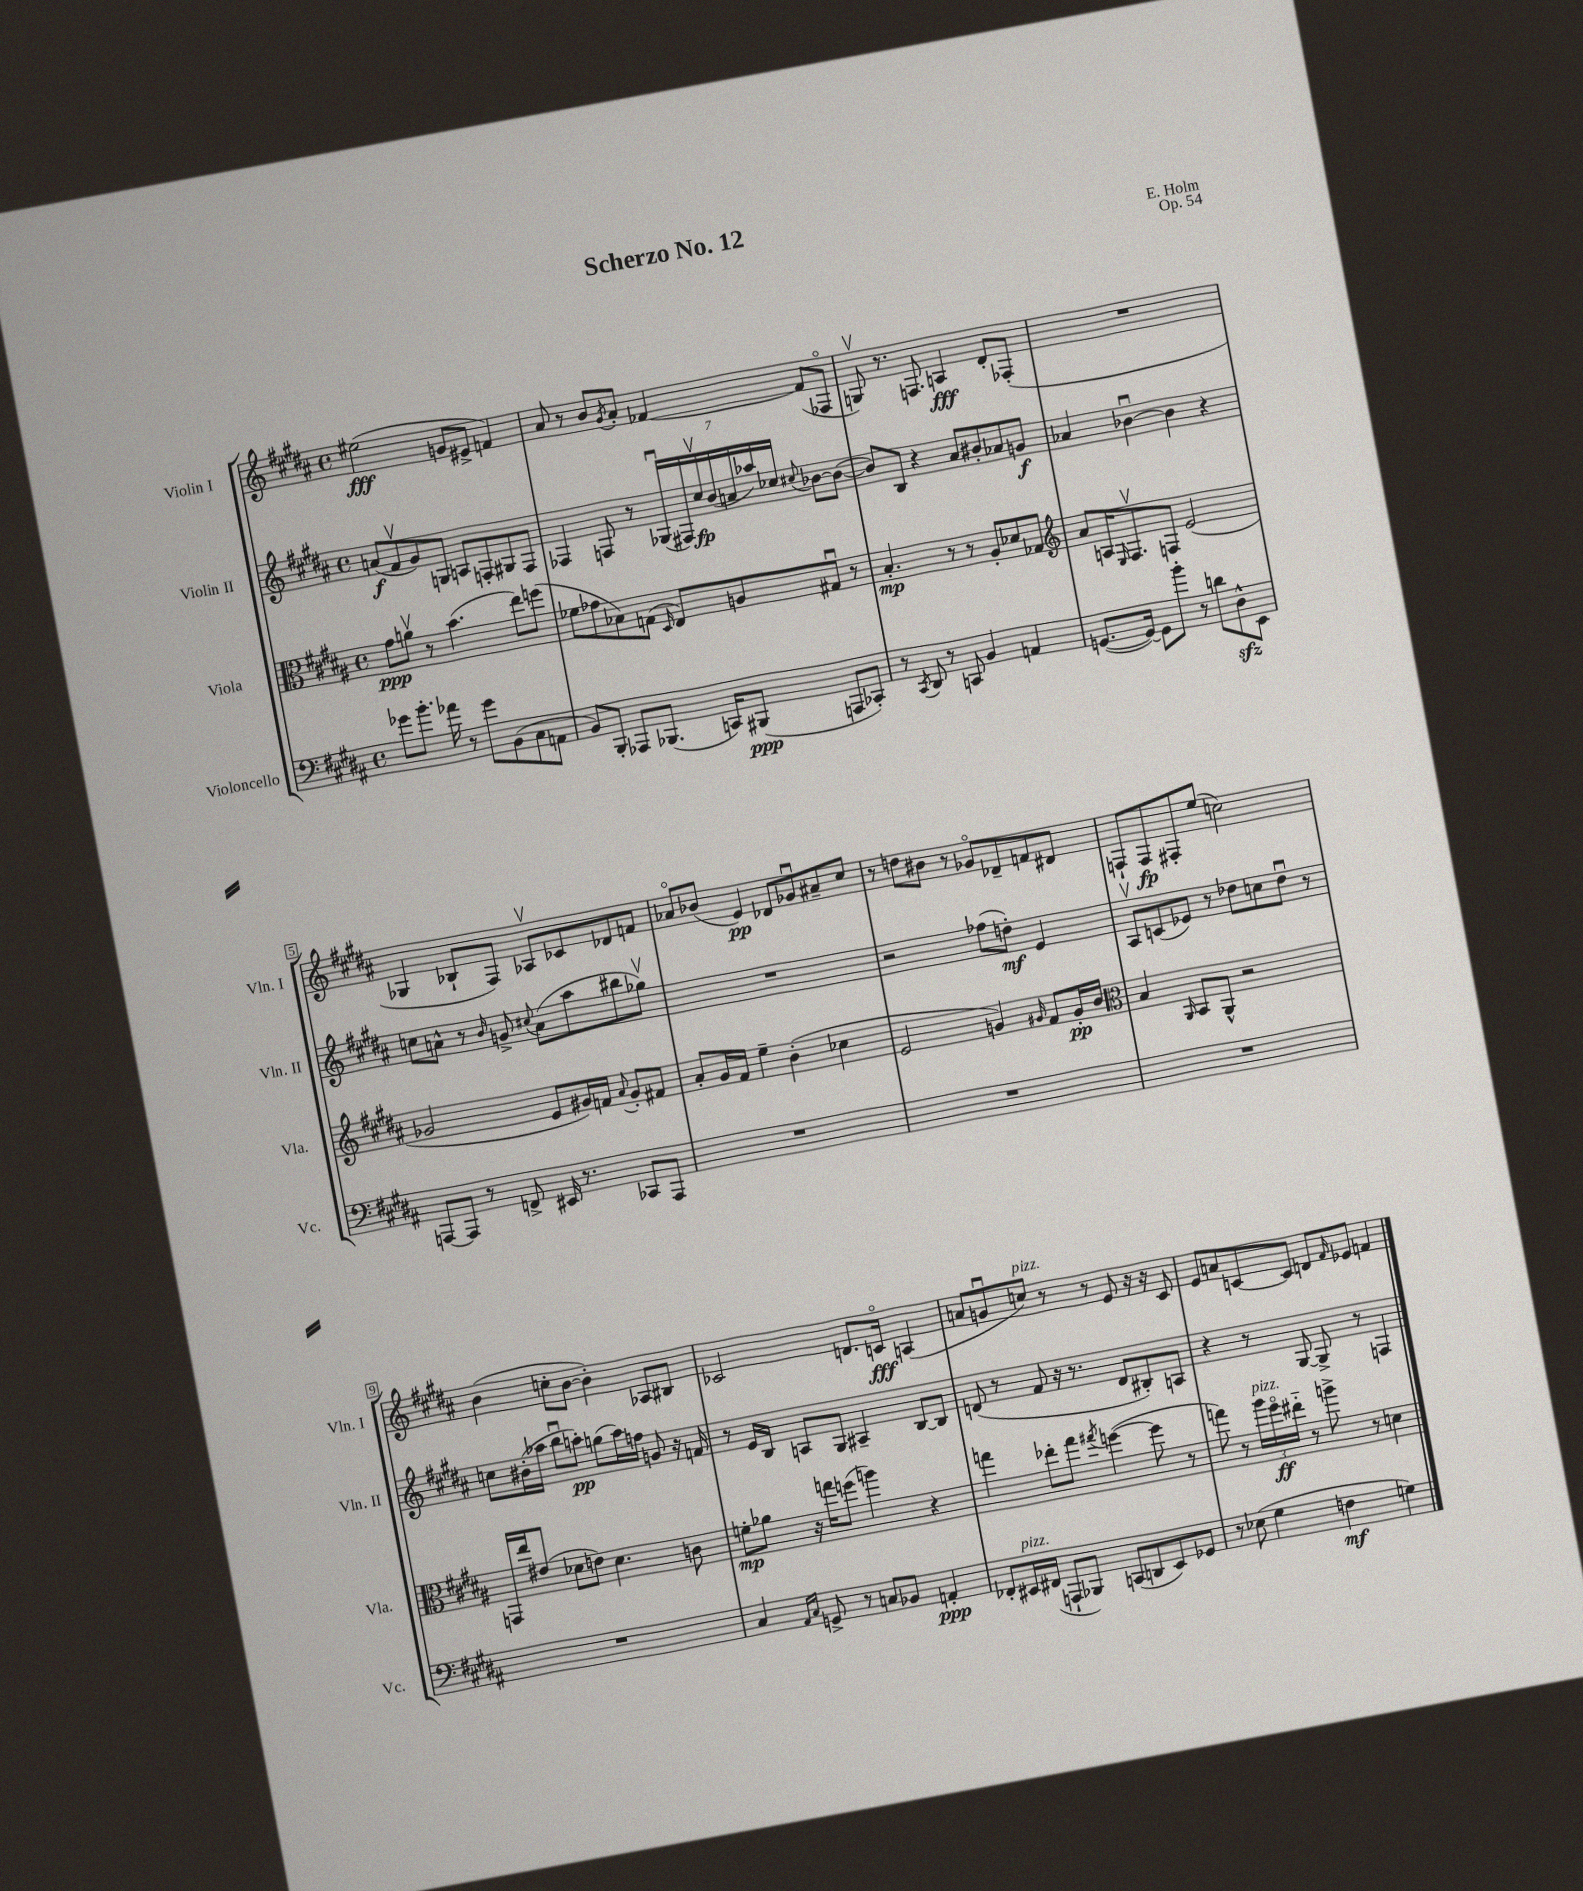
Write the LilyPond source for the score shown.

\header { title = "Scherzo No. 12" composer = "E. Holm" opus = "Op. 54" }
<<
\new StaffGroup <<
\new Staff = "s0" \with { instrumentName = "Violin I" shortInstrumentName = "Vln. I" } {
    \clef treble \key b \major \defaultTimeSignature \time 4/4
    eis''2\fff( g'8 eis'8-> f'4) |
    ais'8 r8 b'8 \acciaccatura { gis'8 } ais'8-. fes'4~ fes'8( fes8\flageolet |
    g8\upbow) r8. f8. a4\fff dis'8-. fes8-.( |
    R1 |
    ges4 bes8-! fis8) aes8\upbow ces'8 des'8 f'8 |
    aes'8\flageolet bes'8( e'4\pp) des'8 ges'8\downbow ais'8-- cis''8 |
    r8 d''8 bis'8 r8 ges'8\flageolet des'8-- f'8 dis'8 |
    f8-! f8\fp fis8-. e''8( c''2) |
    b'4( c''8-. b'8~ b'4-.) aes8 bis8 |
    ces'2 d'8. c'16\flageolet\fff a4( |
    a'8 g'8\downbow c''8^\markup { \italic "pizz." }) r8 r8 e'8 r16 r16 cis'8 |
    e'8 a'8 c'8~ c'8 d'8 \grace { fis'16 } ees'8 f'4 \bar "|." |
}
\new Staff = "s1" \with { instrumentName = "Violin II" shortInstrumentName = "Vln. II" } {
    \clef treble \key b \major \defaultTimeSignature \time 4/4
    a'8\f( fis'8\upbow gis'8) g8 a8 f8-. gis8 f8 |
    fes4 f8 r8 \tuplet 7/4 { ges16\downbow( fis16) cis''16\upbow\fp b'16( a'16 aes''16) ces''16 } \appoggiatura { cis''8 } bes'8~ bes'8~( |
    bes'8) b8 r4 ais'8 bis'8-. aes'8 g'8\f |
    aes'4 bes'4~\downbow bes'4 r4 |
    c''8 a'8-^ r8 \grace { b'16 } g'8-> \appoggiatura { cis''8 } a'8( ais''8 bis''8 ges''8\upbow) |
    R1 |
    r2 fes''8( d''8-.\mf) e'4 |
    ais8\upbow c'8( ees'8) r8 des''8 c''8 des''8\downbow r8 |
    c''8 bis'16-.( aes''16 b''8\downbow a''8-.\pp) g''8( a''16) f''16 g'8 r16 f'16 |
    r8 e'16 b16 a8 gis8 ais4-- b8~ b8 |
    d'8( r8 fis'8 r16 r8. d'8 bis8-.) a8 |
    r4 r8 gis8~ gis8-> r8 f4 \bar "|." |
}
\new Staff = "s2" \with { instrumentName = "Viola" shortInstrumentName = "Vla." } {
    \clef alto \key b \major \defaultTimeSignature \time 4/4
    gis'8\ppp a'8\upbow r8 b'4.( e''8) f''8( |
    fes'8 ges'8 bes8) g8( \grace { dis16 } e8) a8 gis8\downbow r8 |
    b4.-.\mp r8 r8 ais8-. des'8 ges8 |
    \clef treble ais'8 a16 \grace { e16 } fis8.\upbow f8 e'2( |
    ges'2 e'8 gis'16) f'16 \appoggiatura { ais'8 } gis'8-. fis'8 |
    ais'8-. gis'16 fis'16 e''4-- b'4-.( ces''4 |
    e'2 g'4) \grace { gis'16 } fis'8 gis'16-.\pp b'16 |
    \clef alto b4 \grace { ais,16 } b,8 ais,8-^ r2 |
    g,16 e''16 eis'8( des'8 e'8) des'4. c'8 |
    f'8-.\mp aes'8 r16 g''16 f''8( a''4) r4 |
    g''4 ees''8-. g''8 \acciaccatura { gis''8 } f''4~( f''8 r8 |
    g''8) r8 \tuplet 3/2 { ais''16^\markup { \italic "pizz." } fis''16\flageolet\ff eis''16-_ } r8 a''8-> r8 d'4 \bar "|." |
}
\new Staff = "s3" \with { instrumentName = "Violoncello" shortInstrumentName = "Vc." } {
    \clef bass \key b \major \defaultTimeSignature \time 4/4
    ges'8 b'8.-. aes'16 r8 ges'8 b,8( cis8 a,8 |
    b,8) b,,8-. aes,,8 bes,,8.( c,16) bis,,8\ppp( a,,8 ces,8-.) |
    r8 \acciaccatura { cis,8 } dis,8 r8 c,8 b,4 a,4 |
    g,8.~( g,16~) g,8 b'8-. r8 d'8 dis8-^\sfz e,8 |
    a,,8~ a,,8 r8 f,8-> eis,16 r8. ces,8 a,,8 |
    R1 |
    R1 |
    R1 |
    R1 |
    cis4 \grace { ais,16 cis16 } g,8-> r8 c8 bes,8 a,4-.\ppp |
    fes,8-. eis,16^\markup { \italic "pizz." } fis,16( a,,8-! bes,,8) c,8( d,8 eis,8) ges,8 |
    r8 ees8( gis4 f4\mf g4) \bar "|." |
}
>>
>>
\layout { \context { \Score \override BarNumber.stencil = #(make-stencil-boxer 0.1 0.3 ly:text-interface::print) } }
